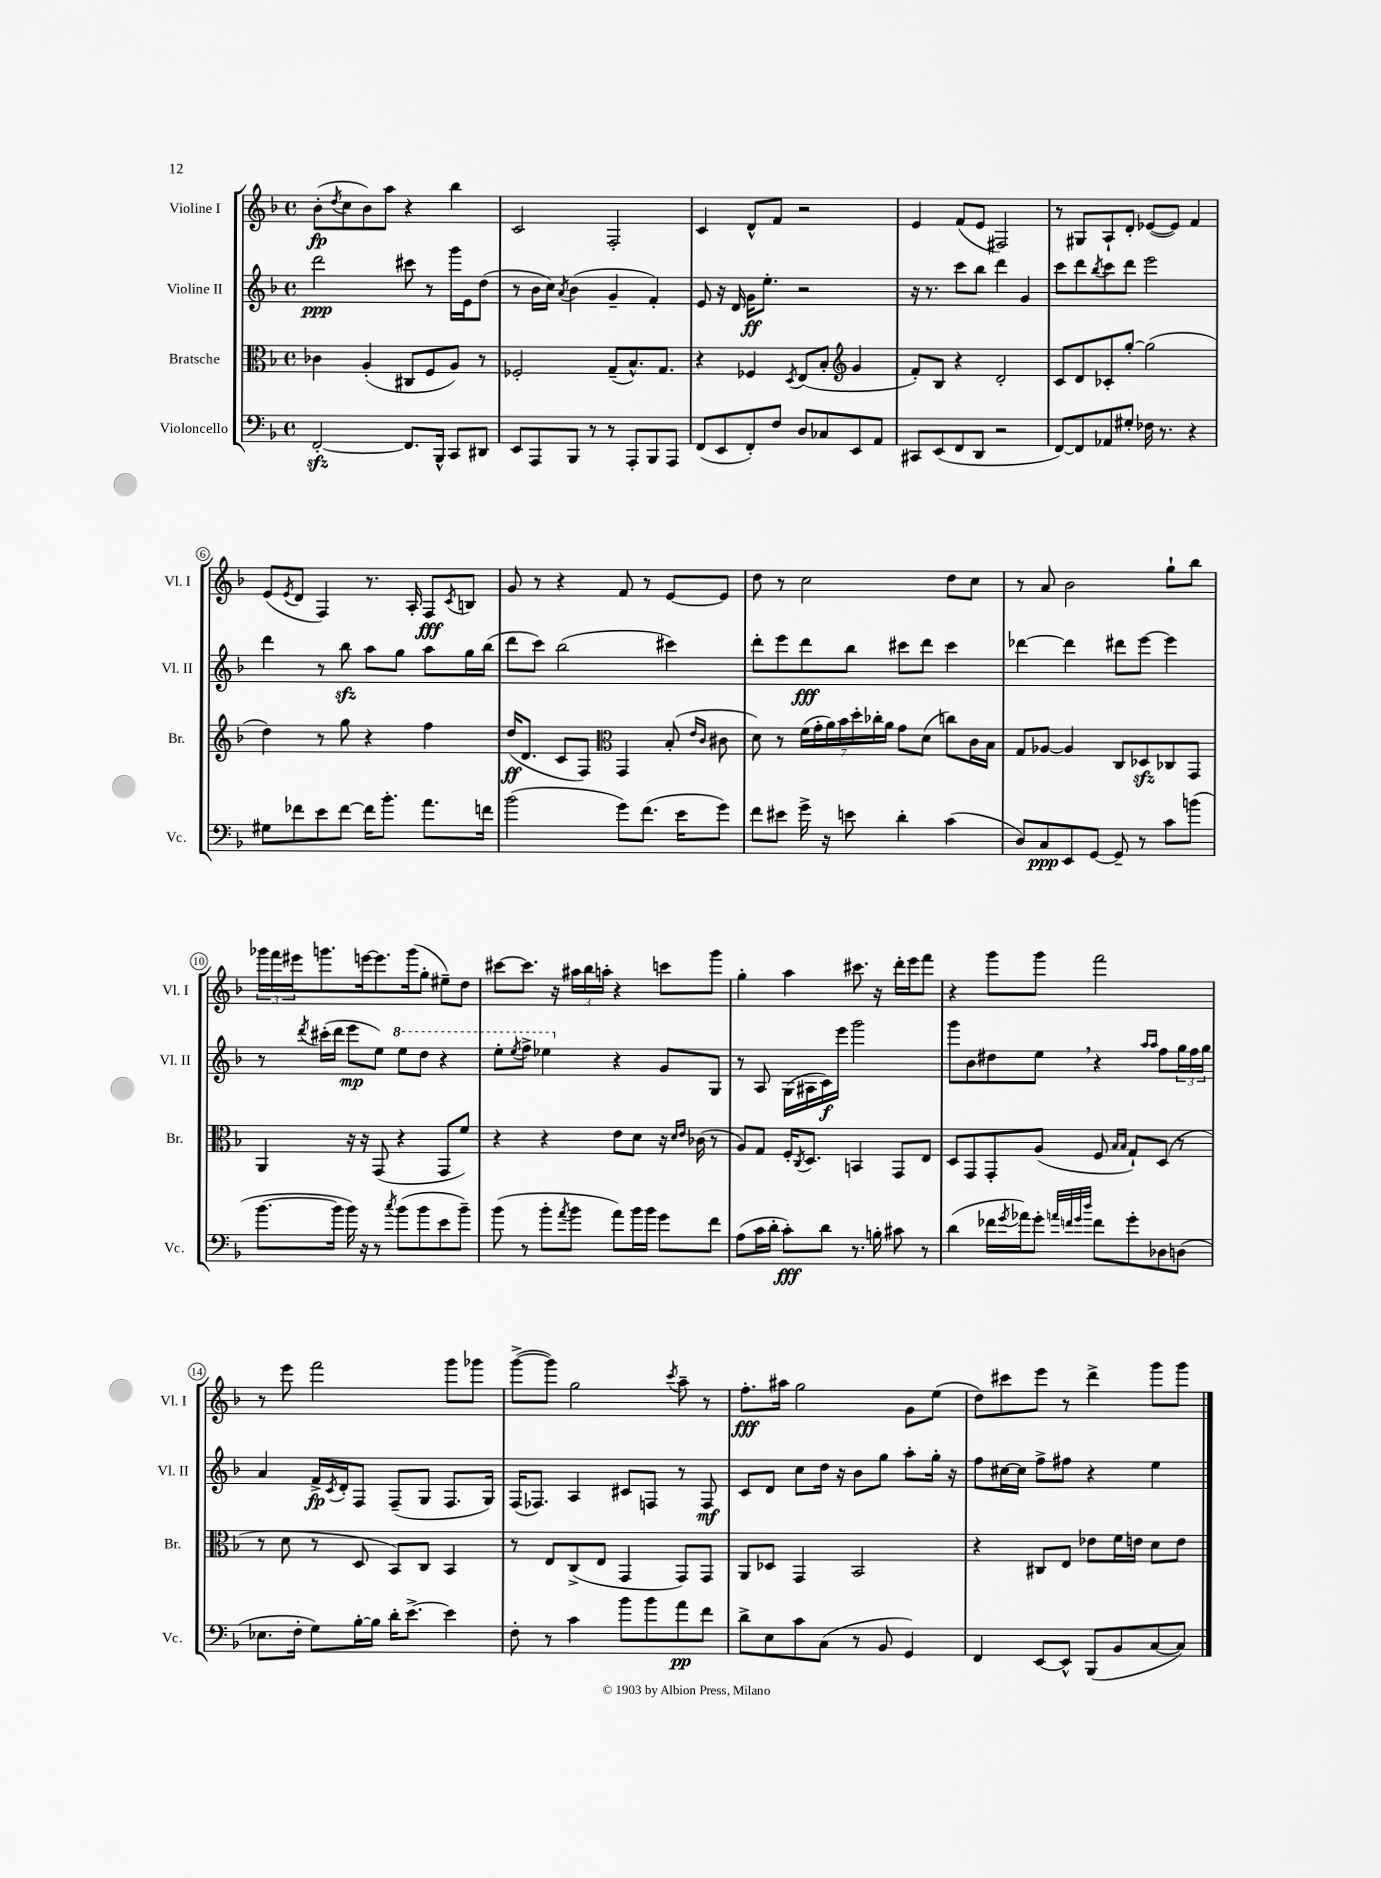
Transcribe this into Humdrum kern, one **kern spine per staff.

**kern	**kern	**kern	**kern
*staff4	*staff3	*staff2	*staff1
*clefF4	*clefC3	*clefG2	*clefG2
*k[b-]	*k[b-]	*k[b-]	*k[b-]
*M4/4	*M4/4	*M4/4	*M4/4
*met(c)	*met(c)	*met(c)	*met(c)
[2FF'	4c-	2ddd	(8b-'
.	.	.	8qdd
.	.	.	8cc
.	(4A'	.	8b-)
.	.	.	8aa
8.FF]	8C#	8ccc#	4r
.	8F	8r	.
16BBB-^^	.	.	.
8CC	8A)	16ggg	4bb-
.	.	16e	.
8DD#	8r	(8dd	.
=	=	=	=
8EE	2F-'	8r	2c
8AAA	.	16b-	.
.	.	16cc)	.
.	.	8qa	.
8BBB-	.	(4b-	.
8r	.	.	.
8r	(8G~	4g~	2F'
8AAA'	8.B-^^)	.	.
8BBB-	.	4f')	.
.	8.G	.	.
8AAA	.	.	.
=	=	=	=
(8FF	4r	8e	4c
8EE	.	16r	.
.	.	16d	.
8FF')	4F-	16g	8d^^
.	.	8.ee'	.
8F	.	.	8f
.	8qD	.	.
8D	(8E	2r	2r
8C-	8B-'	.	.
*	*clefG2	*	*
8EE	4g	.	.
8AA	.	.	.
=	=	=	=
8CC#	8f')	16r	4e
.	.	8.r	.
(8EE	8B-	.	.
8FF	4r	8ccc	(8f
8DD	.	8bb-	8e
2r	2d'	4ddd	2F#)
.	.	4g	.
=	=	=	=
[8FF)	8c	8ccc	8r
8FF]	8d	8ddd	8G#
.	.	8qbb-	.
8AA-	8c-'	8ccc	8A`
8G#'	[8gg'	8ddd	8d'
16F-	(2gg]	2eee	([8e-
8.r	.	.	.
.	.	.	8e-])
4r	.	.	4f
=	=	=	=
8G#	4dd)	4ddd	(8e
.	.	.	8qe
8f-	.	.	8d
8e	8r	8r	4F)
[8f-	8gg	8bb-	.
16f-]	4r	8aa	8.r
8.b-'	.	.	.
.	.	8gg	.
.	.	.	16A'
8.a	4ff	8aa	8F
.	.	.	8qc
.	.	16gg	8B
16f	.	(16bb-	.
=	=	=	=
(2b-	(16dd	8ddd	8g
.	8.d	.	.
.	.	8ccc)	8r
.	8c	(2bb-	4r
.	8F)	.	.
*	*clefC3	*	*
8g)	4GG	.	8f
(8.f	.	.	8r
.	(8B-'	4ccc#)	[8e
16e	.	.	.
.	16qqe	.	.
.	16qqc	.	.
8g)	8c#	.	8e]
=	=	=	=
8f	8d)	8ddd'	8dd
8e#	8r	8eee	8r
16g^	(28f	8ddd	2cc
.	28g'	.	.
16r	.	.	.
.	28a)	.	.
.	28b-	.	.
8e	.	8bb-	.
.	28dd'	.	.
.	28cc-'	.	.
.	28a	.	.
4d'	8g	8ccc#	.
.	(8d	8ddd	.
(4c	8cc)	4ccc#	8dd
.	16c	.	8cc
.	16B-	.	.
=	=	=	=
8D)	8G	[4ddd-	8r
8C	[8A-	.	8a
8EE	4A-]	4ddd-]	2b-
[8GG	.	.	.
8GG~]	8C	8ddd#	.
8r	8D-	[8eee	.
8c	8C-	4eee]	8gg`
(8b	8GG	.	8bb-
=	=	=	=
[8.b-	4AA	8r	24ggg-
.	.	.	24fff
.	.	.	24eee#
.	.	8qddd	.
.	.	(16ccc#'	8.ggg
16b-]	.	16ddd	.
16b-)	16r	8eee	.
16r	16r	.	[16eee
8r	(8GG	8ee)	8.eee]
8qcc	.	.	.
(8b-	4r	8eee	.
.	.	.	(16ggg
8b-	.	8ddd	8gg'
8e	8GG	4r	8ee#~)
8b-~)	8f)	.	8dd
=	=	=	=
(8b-	4r	8eee'	[8ccc#
.	.	8qeee	.
8r	.	8fff^	8.ccc#]
8b-'	4r	4eee-	.
.	.	.	16r
8qa	.	.	.
8b-	.	.	24aa#
.	.	.	24bb-
.	.	.	24aa'
8a)	8e	4r	4r
16b-	8d	.	.
16b-	.	.	.
8g	16r	8g	8ccc
.	16qqd	.	.
.	16qqe	.	.
.	(16c-	.	.
8f	8r	8G	8ggg
=	=	=	=
(8A	8A)	8r	4gg'
16c	8G	8A	.
16d'	.	.	.
8c')	16F'	(16G	4aa
.	8qC	.	.
.	8.D	16A#	.
8d	.	16c)	.
.	.	16eee	.
8.r	4BB	2ggg	8.ccc#
16B'	.	.	16r
8c#	8GG	.	16ddd'
.	.	.	16eee
8r	8E	.	8fff
=	=	=	=
(4d	8D	8ggg	4r
.	8GG	8b-	.
16f-	8GG'	8dd#	8ggg
8qg	.	.	.
16a-)	.	.	.
8g'	(8A	8ee	8ggg
32qqa	.	.	.
32qqf	.	.	.
32qqg	.	.	.
32qqdd	.	.	.
8f	8F	4r	2fff
.	16qqB-	.	.
.	16qqB-	.	.
8g'	8G`)	.	.
.	.	16qqaa	.
.	.	16qqaa	.
8D-	(8D	8ff	.
(8D	8r	24gg	.
.	.	24ff	.
.	.	24gg	.
=	=	=	=
8.E-	8r	4a	8r
.	8d	.	8eee
16F'	.	.	.
8G)	8r	16f^	2fff
.	.	8qc	.
.	.	16d'	.
[16B-'	8D	8F	.
16B-]	.	.	.
16d'	8BB-)	(8F~	.
[8.e^	.	.	.
.	8C	8G	.
4e]	4BB-	8.F	8ggg
.	.	.	8ggg-
.	.	16G)	.
=	=	=	=
8F'	8r	(16F	([8ggg^
.	.	8.F-)	.
8r	8E	.	8ggg])
4c	(8C^	4A	2gg
.	8E	.	.
8b-	4GG	8c#	.
8b-	.	8F	.
.	.	.	8qccc
8a	8GG)	8r	8aa~
8f	8GG	8F	8r
=	=	=	=
8d^	8AA	8c	8.ff'
8E	8D-	8d	.
.	.	.	16aa#
8c	4GG	8cc	2gg
(8C	.	16dd	.
.	.	16r	.
8r	2BB-	8b-	.
8BB-	.	8gg	.
4GG)	.	8aa'	8g
.	.	16gg'	(8ee
.	.	16r	.
=	=	=	=
4FF	4r	8ff	8dd)
.	.	[16cc#	8ccc#
.	.	16cc#]	.
[8EE	8C#	8ff^	8eee
8EE^^]	8E	8ff#	8r
(8BBB-	8e-	4r	4ddd^
8BB-	16f	.	.
.	16e	.	.
[8C	8d	4ee	8ggg
8C])	8e	.	8ggg
==	==	==	==
*-	*-	*-	*-
